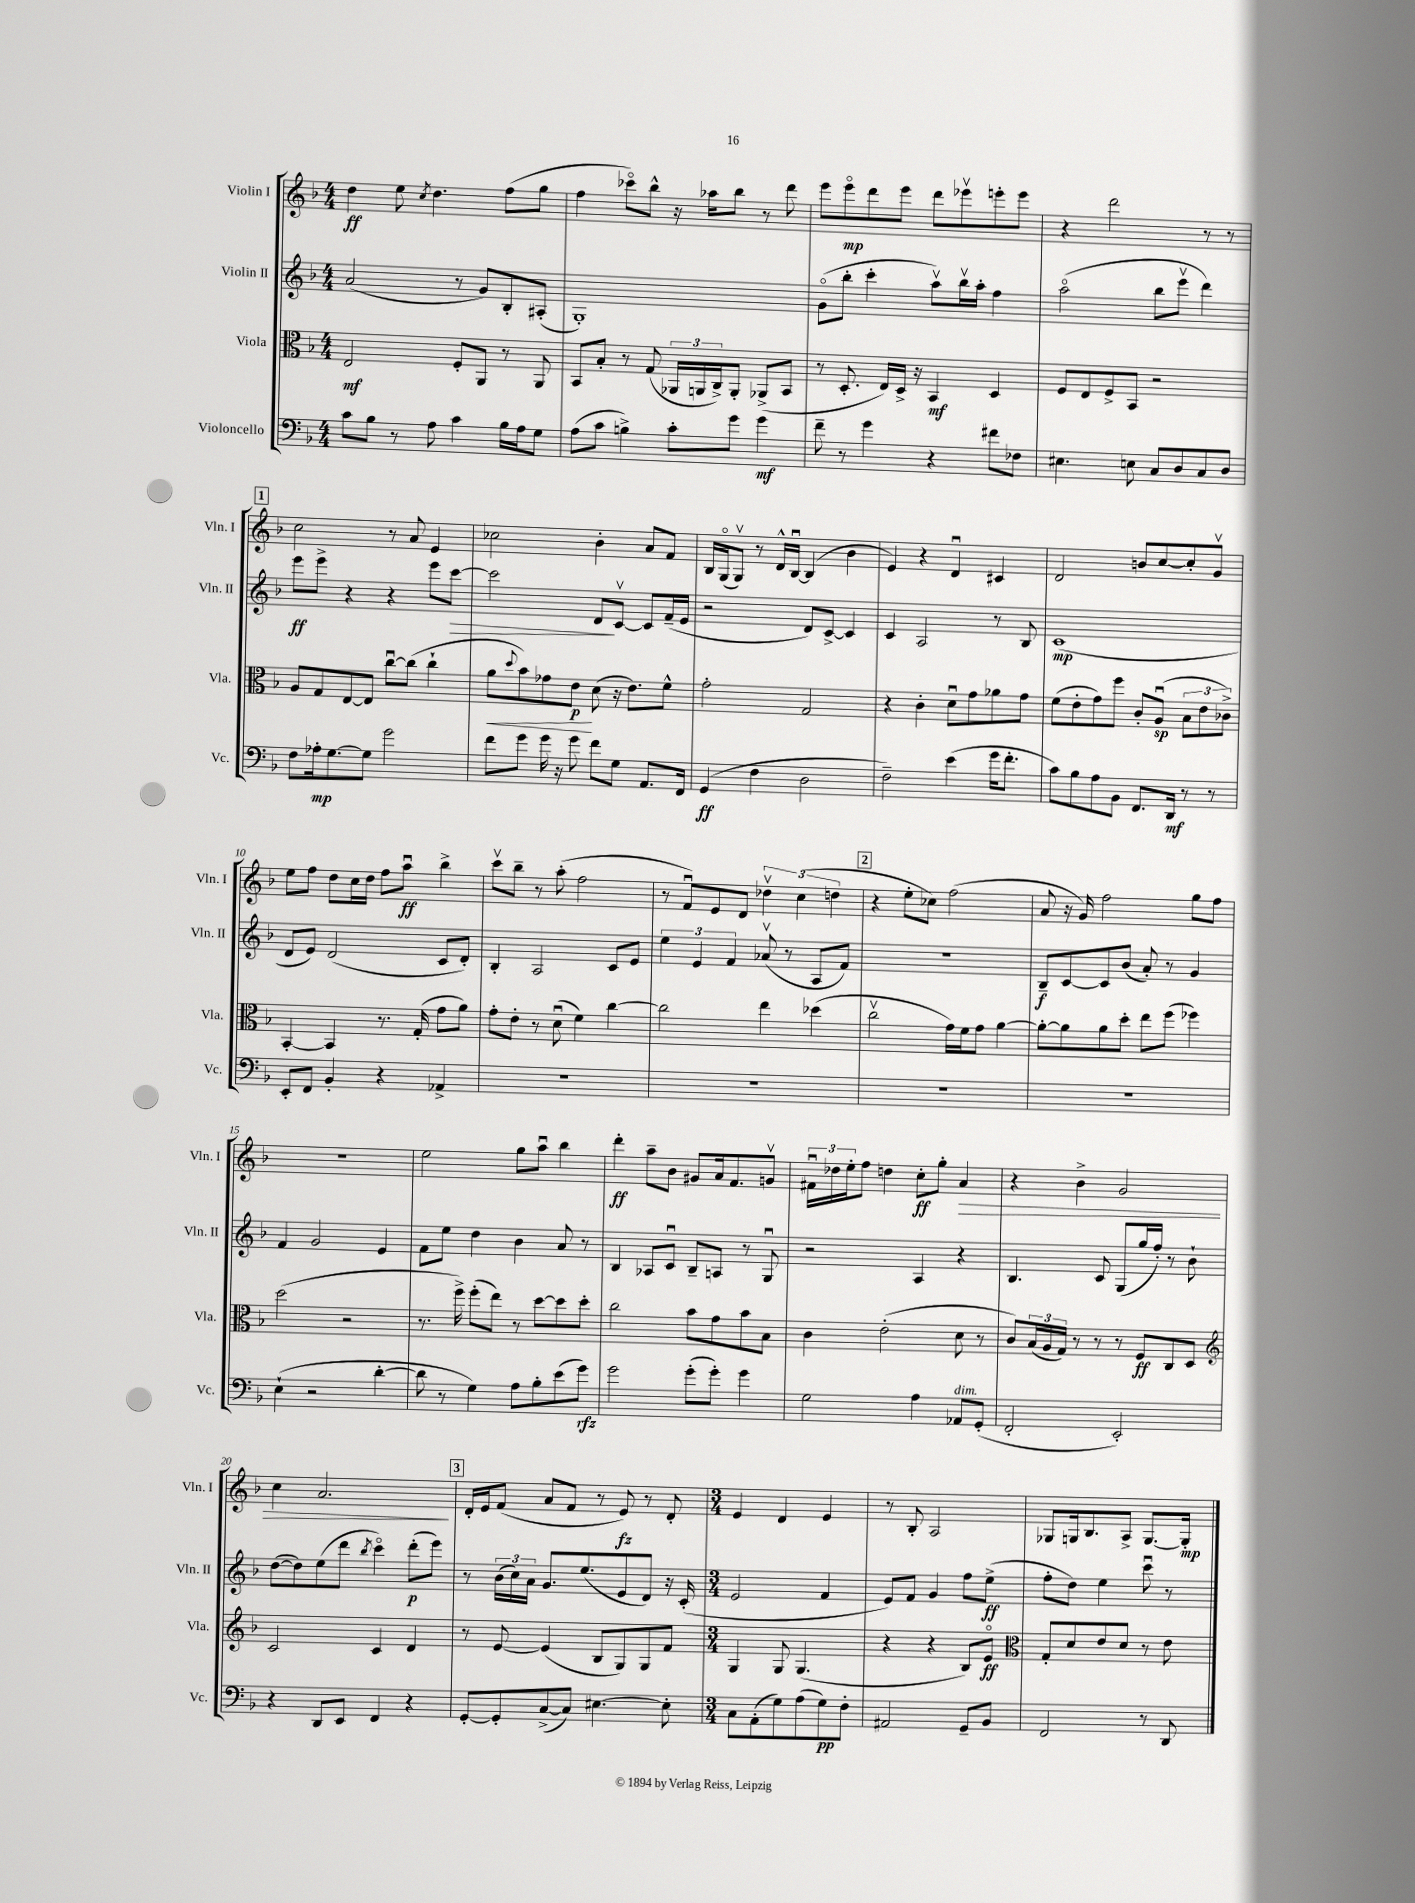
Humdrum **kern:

**kern	**kern	**kern	**kern
*staff4	*staff3	*staff2	*staff1
*clefF4	*clefC3	*clefG2	*clefG2
*k[b-]	*k[b-]	*k[b-]	*k[b-]
*M4/4	*M4/4	*M4/4	*M4/4
8c	2E	(2a	4dd
8B-	.	.	.
8r	.	.	8ee
.	.	.	8qcc
8A	.	.	4.dd
4c	8F'	8r	.
.	8AA	8g)	.
16B-	8r	8B-'	(8ff
16A	.	.	.
8G	8AA	(8A#'	8gg
=	=	=	=
(8A	8BB-	1G')	4ff
8c	8B-'	.	.
4B^)	8r	.	8ccc-o)
.	(8G	.	8bb-^^
8c'	24AA-	.	16r
.	24AA	.	.
.	.	.	16aa-
.	24C^)	.	.
8g	8AA'	.	8bb-
4g	(8AA-^	.	8r
.	8BB-	.	8ddd
=	=	=	=
8f~	8r	(8go	8eee
8r	8.D'	8bb-'	8eeeo
4g	.	4ccc'	8ddd
.	16E)	.	.
.	16D^	.	8eee
.	16r	.	.
4r	4BB-	8aav)	8ddd
.	.	16bb-v	8eee-v
.	.	16aa'	.
8f#	4D	4ff	8eee'
8F-	.	.	8eee
=	=	=	=
4.E#	8F	(2aao	4r
.	8E	.	.
.	8F^	.	2ddd
8E	8BB-	.	.
8C	2r	8bb-	.
8D	.	8eeev	.
8C	.	4ddd)	8r
8D	.	.	8r
=	=	=	=
8F	8A	8eee	2cc
16A-'	8G	8eee^	.
[8.G	.	.	.
.	[8E	4r	.
8G]	8E]	.	.
2g	[8ccu	4r	8r
.	(8cc]	.	8a
.	4cc`	8eee	4e
.	.	[8ccc	.
=	=	=	=
8f	8a	2ccc]	2cc-
.	8qqdd	.	.
8g	8b-)	.	.
16g	8g-	.	.
16r	.	.	.
8g	8e	.	.
8f	(8d	8d	4b-'
8G	16r	[8cv	.
.	8.e)	.	.
8.AA	.	8c]	8a
.	8f^^	(16f~	8f
16FF	.	16e	.
=	=	=	=
(4GG	2g'	2r	16B-
.	.	.	(16Go
.	.	.	8Gv)
4F	.	.	8r
.	.	.	16d^^
.	.	.	[16B-u
2D	2G	8d)	(4B-]
.	.	[8c^	.
.	.	4c]	4b-
=	=	=	=
2F~)	4r	4c	4e)
.	4c'	2A	4r
(4e	8du	.	4du
.	8g	.	.
16g	8a-	8r	4c#
8.f'	.	.	.
.	8g	8B-	.
=	=	=	=
8c)	(8f	(1c	2d
8B-	8e'	.	.
8A	8g)	.	.
8BB-	8ff	.	.
8.FF	8c'	.	8b
.	(8Au	.	[8cc
16DD	.	.	.
8r	12B-	.	8cc']
.	12e	.	.
8r	.	.	8gv
.	12c-^)	.	.
=	=	=	=
8EE'	[4BB-'	8d	8ee
8FF	.	8e)	8ff
4BB-'	4BB-]	(2d	8dd
.	.	.	16cc
.	.	.	16dd
4r	8.r	.	8ff
.	.	.	8aau
.	(16G'	.	.
4AA-^	8g	8c	4bb-^
.	8a)	8d')	.
=	=	=	=
1r	8g'	4B-'	8cccv
.	8e'	.	8bb-~
.	8r	2A	8r
.	(8du	.	(8aa'
.	4f)	.	2ff
.	[4cc	8c	.
.	.	8e	.
=	=	=	=
1r	2cc]	6ee	8r
.	.	.	8fu)
.	.	6e	.
.	.	.	8e
.	.	6f	.
.	.	.	8d
.	4ee	(8a-v	6dd-v
.	.	8r	.
.	.	.	(6cc
.	(4dd-	8A	.
.	.	.	6dd
.	.	8f)	.
=	=	=	=
1r	2ccv	1r	4r
.	.	.	8ee'
.	.	.	8cc-)
.	16g)	.	(2ff
.	16f	.	.
.	8g	.	.
.	[4a	.	.
=	=	=	=
1r	8a'_	8B-~	8a
.	8a]	[8c	16r
.	.	.	16g)
.	8a	8c]	2ff
.	8dd'	(8b-	.
.	8ee	8a')	.
.	(8ff	8r	.
.	4ff-)	4g	8gg
.	.	.	8ff
=	=	=	=
(4E`	(2dd	4f	1r
2r	.	2g	.
.	2r	.	.
[4d'	.	4e	.
=	=	=	=
8d]	8.r	8f	2ee
8r	.	8ee	.
.	16ff^)	.	.
4G)	(8ff'	4dd	.
.	8ee)	.	.
8A	8r	4b-	8gg
8B-'	[8dd	.	8aau
(8e	8dd]	8a	4bb-
8g)	8dd'	8r	.
=	=	=	=
2g	2cc	4B-	4ddd'
.	.	8A-	8aa~
.	.	8cu	8b-
(8g'	8b-	8B-~	8g#
8g')	8g	8A	16a
.	.	.	8.f
4g	8b-	8r	.
.	8B-	8Gu	8gv
=	=	=	=
2G	4c	2r	24f#u
.	.	.	24dd-
.	.	.	24ee'
.	.	.	8ff
.	(2e'	.	4dd
4A	.	4A	8cc'
.	.	.	8gg'
8AA-	8d	4r	4a
(8GG'	8r	.	.
=	=	=	=
2FF'	8c)	4.B-	4r
.	(24B-	.	.
.	24A	.	.
.	24G)	.	.
.	8r	.	4b-^
.	8r	8c	.
2EE')	8r	(8G	2g
.	8F	16gg	.
.	.	16ff')	.
.	8C	8r	.
.	8D	8b-`	.
=	=	=	=
*	*clefG2	*	*
4r	2c	([8dd	4cc
.	.	8dd])	.
8DD	.	(8ee	2.a
8EE	.	8ddd	.
.	.	8qbb-	.
4FF	4c	4ccco)	.
4r	4d	(8ddd'	.
.	.	8eee)	.
=	=	=	=
[8GG'	8r	8r	16d'
.	.	.	16e
8GG']	[8e	(24b-	(8f
.	.	24cc)	.
.	.	24a	.
([8C^	(4e]	8.g	8a
8C])	.	.	8f
.	.	(8.ee	.
[4.E#	8B-	.	8r
.	8G)	8e	8e)
.	8G	8d)	8r
8E#']	8f	16r	8d'
.	.	(16c'	.
=	=	=	=
*M3/4	*M3/4	*M3/4	*M3/4
8C	4G	2e	4e
(8AA'	.	.	.
8G)	8G	.	4d
(8A	(4.G	.	.
8G)	.	4f	4e
8F'	.	.	.
=	=	=	=
2AA#	4r	8e)	8r
.	.	8f	8B-'
.	4r	4g	2A
8GG~	8B-)	8ff	.
8BB-	8eo	(8ee^	.
=	=	=	=
*	*clefC3	*	*
2FF	8G'	8ff'	8G-
.	8d	8dd)	16G
.	.	.	8.B-
.	8e	4ee	.
.	8d	.	8A^
8r	8r	8cccu	[8.G
8DD	8e	8r	.
.	.	.	16G']
==	==	==	==
*-	*-	*-	*-
